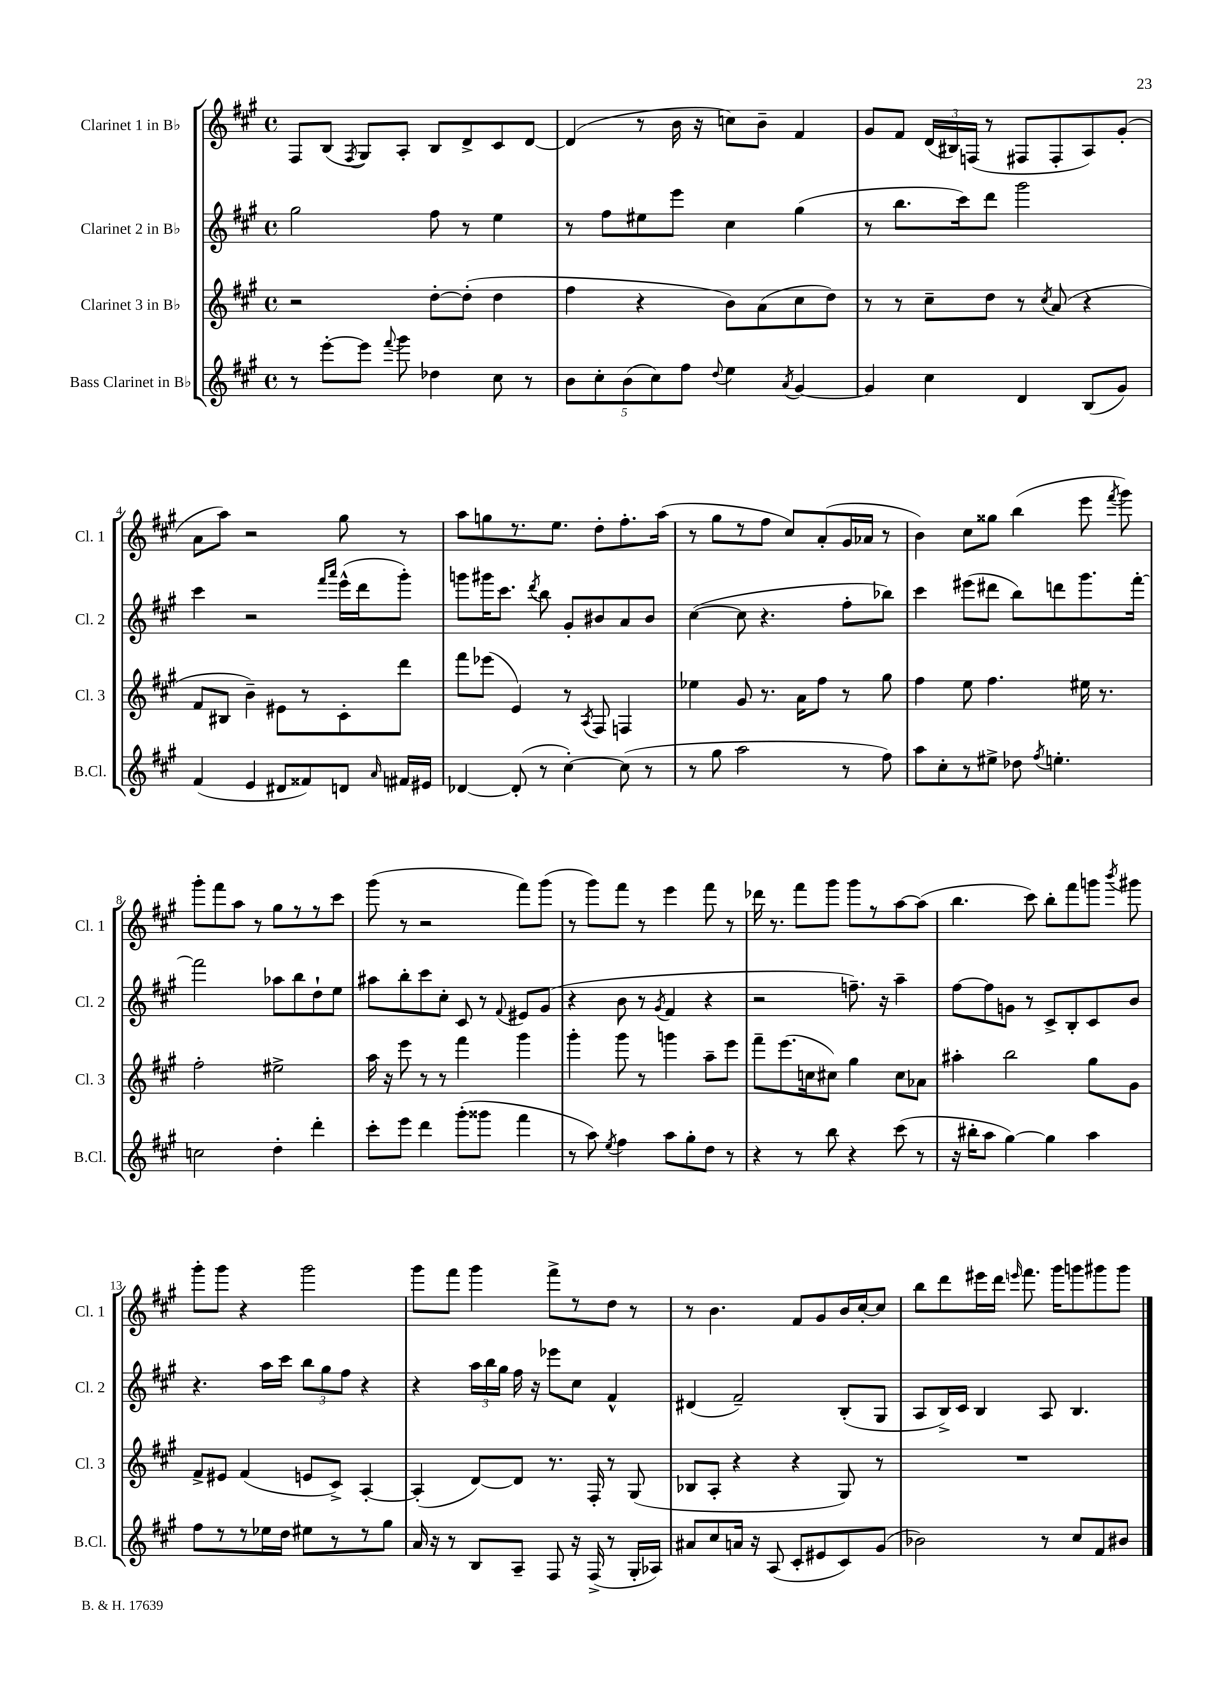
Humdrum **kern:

**kern	**kern	**kern	**kern
*staff4	*staff3	*staff2	*staff1
*clefG2	*clefG2	*clefG2	*clefG2
*k[f#c#g#]	*k[f#c#g#]	*k[f#c#g#]	*k[f#c#g#]
*M4/4	*M4/4	*M4/4	*M4/4
*met(c)	*met(c)	*met(c)	*met(c)
8r	2r	2gg#	8F#
[8eee'	.	.	(8B
.	.	.	8qF#
8eee]	.	.	8G#)
8qqfff#	.	.	.
8ggg#	.	.	8A'
4dd-	[8dd'	8ff#	8B
.	(8dd']	8r	8d^
8cc#	4dd	4ee	8c#
8r	.	.	[8d
=	=	=	=
10b	4ff#	8r	(4d]
10cc#'	.	.	.
.	.	8ff#	.
(10b	.	.	.
.	4r	8ee#	8r
10cc#)	.	.	.
.	.	8eee	16b
10ff#	.	.	.
.	.	.	16r
8qqdd	.	.	.
4ee	8b)	4cc#	8cc)
.	(8a	.	8b~
8qa	.	.	.
[4g#	8cc#	(4gg#	4f#
.	8dd)	.	.
=	=	=	=
4g#]	8r	8r	8g#
.	8r	8.bb	8f#
4cc#	8cc#~	.	(24d
.	.	.	24B#)
.	.	16ccc#)	.
.	.	.	(24F
.	8dd	8ddd	8r
4d	8r	2ggg#	8F#
.	8qcc#	.	.
.	(8a	.	8F#'
(8B	4r	.	8A)
8g#)	.	.	(8g#'
=	=	=	=
(4f#	8f#	4ccc#	8a
.	8B#	.	8aa)
4e	4b~)	2r	2r
8d#	8e#	.	.
8f##)	8r	.	.
.	.	16qqfff#	.
.	.	16qqaaa	.
8d	8c#'	(16eee^^	8gg#
.	.	16ddd	.
16qqa	.	.	.
16f#	8ddd	8ggg#')	8r
16e#	.	.	.
=	=	=	=
[4d-	8fff#	8ggg	8aa
.	(8eee-	16ggg#	8gg
.	.	8.ccc#	.
(8d-']	4e)	.	8.r
.	.	8qddd	.
8r	.	8bb	.
.	.	.	8.ee
[4cc#')	8r	8g#'	.
.	8qA	.	.
.	8F#	8b#	8dd'
(8cc#]	4F	8a	8.ff#'
8r	.	8b#	.
.	.	.	(16aa
=	=	=	=
8r	4ee-	([4cc#	8r
8gg#	.	.	8gg#
2aa	8g#	8cc#]	8r
.	8.r	4.r	8ff#
.	.	.	8cc#)
.	16a	.	.
.	8ff#	.	(8a'
8r	8r	8ff#'	16g#
.	.	.	16a-
8ff#)	8gg#	8bb-)	8r
=	=	=	=
8aa	4ff#	4ccc#	4b)
8cc#'	.	.	.
8r	8ee	(8eee#	8cc#
8ee#^	4.ff#	8ddd#	8gg##
8dd-	.	8bb)	(4bb
8qff#	.	.	.
4.ee'	.	8ddd	.
.	16ee#	8.ggg#	8eee
.	8.r	.	.
.	.	.	8qfff#
.	.	.	8ggg#)
.	.	[16fff#'	.
=	=	=	=
2cc	2ff#'	2fff#]	8ggg#'
.	.	.	8fff#
.	.	.	8aa
.	.	.	8r
4dd'	2ee#^	8aa-	8gg#
.	.	8bb	8r
4ddd'	.	8dd`	8r
.	.	8ee	8ccc#
=	=	=	=
8ccc#'	16aa	8aa#	(8ggg#
.	16r	.	.
8eee	8eee	8bb'	8r
4ddd	8r	8ccc#	2r
.	8r	8cc#'	.
(8ggg#'	4fff#	8c#	.
8ggg##	.	8r	.
.	.	8qqf#	.
4fff#	4ggg#	8e#	8fff#)
.	.	(8g#	(8ggg#
=	=	=	=
8r	4ggg#'	4r	8r
8aa)	.	.	8ggg#)
8qee	.	.	.
4ff#	8ggg#	8b	8fff#
.	8r	8r	8r
.	.	8qg#	.
8aa	4ggg	4f#	4eee
8gg#'	.	.	.
8dd	8aa~	4r	8fff#
8r	8eee	.	8r
=	=	=	=
4r	8fff#~	2r	16ddd-
.	.	.	8.r
.	(8.eee	.	.
8r	.	.	8fff#
.	16cc	.	.
8bb	8cc#)	.	8ggg#
4r	4gg#	8.ff~)	8ggg#
.	.	.	8r
.	.	16r	.
(8ccc#	8cc#	4aa~	[8aa
8r	8a-	.	(8aa]
=	=	=	=
16r	4aa#'	[8ff#	4.bb
16bb#'	.	.	.
8aa	.	8ff#]	.
[4gg#)	2bb	8g	.
.	.	8r	8ccc#)
4gg#]	.	8c#^	8bb'
.	.	8B'	8fff#
4aa	8gg#	8c#	8ggg
.	.	.	8qbbb
.	8g#	8b	8ggg#
=	=	=	=
8ff#	8f#^	4.r	8ggg#'
8r	8e#	.	8ggg#
8r	(4f#	.	4r
16ee-	.	16aa	.
16dd	.	16ccc#	.
8ee#	8e	12bb	2ggg#
.	.	12gg#	.
8r	8c#^)	.	.
.	.	12ff#	.
8r	[4A'	4r	.
8gg#	.	.	.
=	=	=	=
16a	(4A']	4r	8ggg#
16r	.	.	.
8r	.	.	8fff#
8B	[8d)	24aa	4ggg#
.	.	24bb	.
.	.	24gg#	.
8A~	8d]	16ff#	.
.	.	16r	.
8F#	8.r	8eee-	8fff#^
16r	.	8cc#	8r
(16F#^	16F#'	.	.
8r	8r	4f#^^	8dd
16G#'	(8G#	.	8r
16A-)	.	.	.
=	=	=	=
8a#	8B-	(4d#	8r
8cc#	8A'	.	4.b
16a	4r	2f#~)	.
16r	.	.	.
(8A	.	.	.
8c#'	4r	.	8f#
8e#	.	.	8g#
8c#)	8G#)	(8B'	16b
.	.	.	[16cc#'
(8g#	8r	8G#	8cc#]
=	=	=	=
2b-)	1r	8A	8bb
.	.	16B^)	8ddd
.	.	16c#	.
.	.	4B	16eee#
.	.	.	16ddd
.	.	.	16qqeee
.	.	.	8.fff#
8r	.	8A	.
.	.	.	16ggg#
8cc#	.	4.B	8ggg
8f#	.	.	8ggg#
8b#	.	.	8ggg#
==	==	==	==
*-	*-	*-	*-
